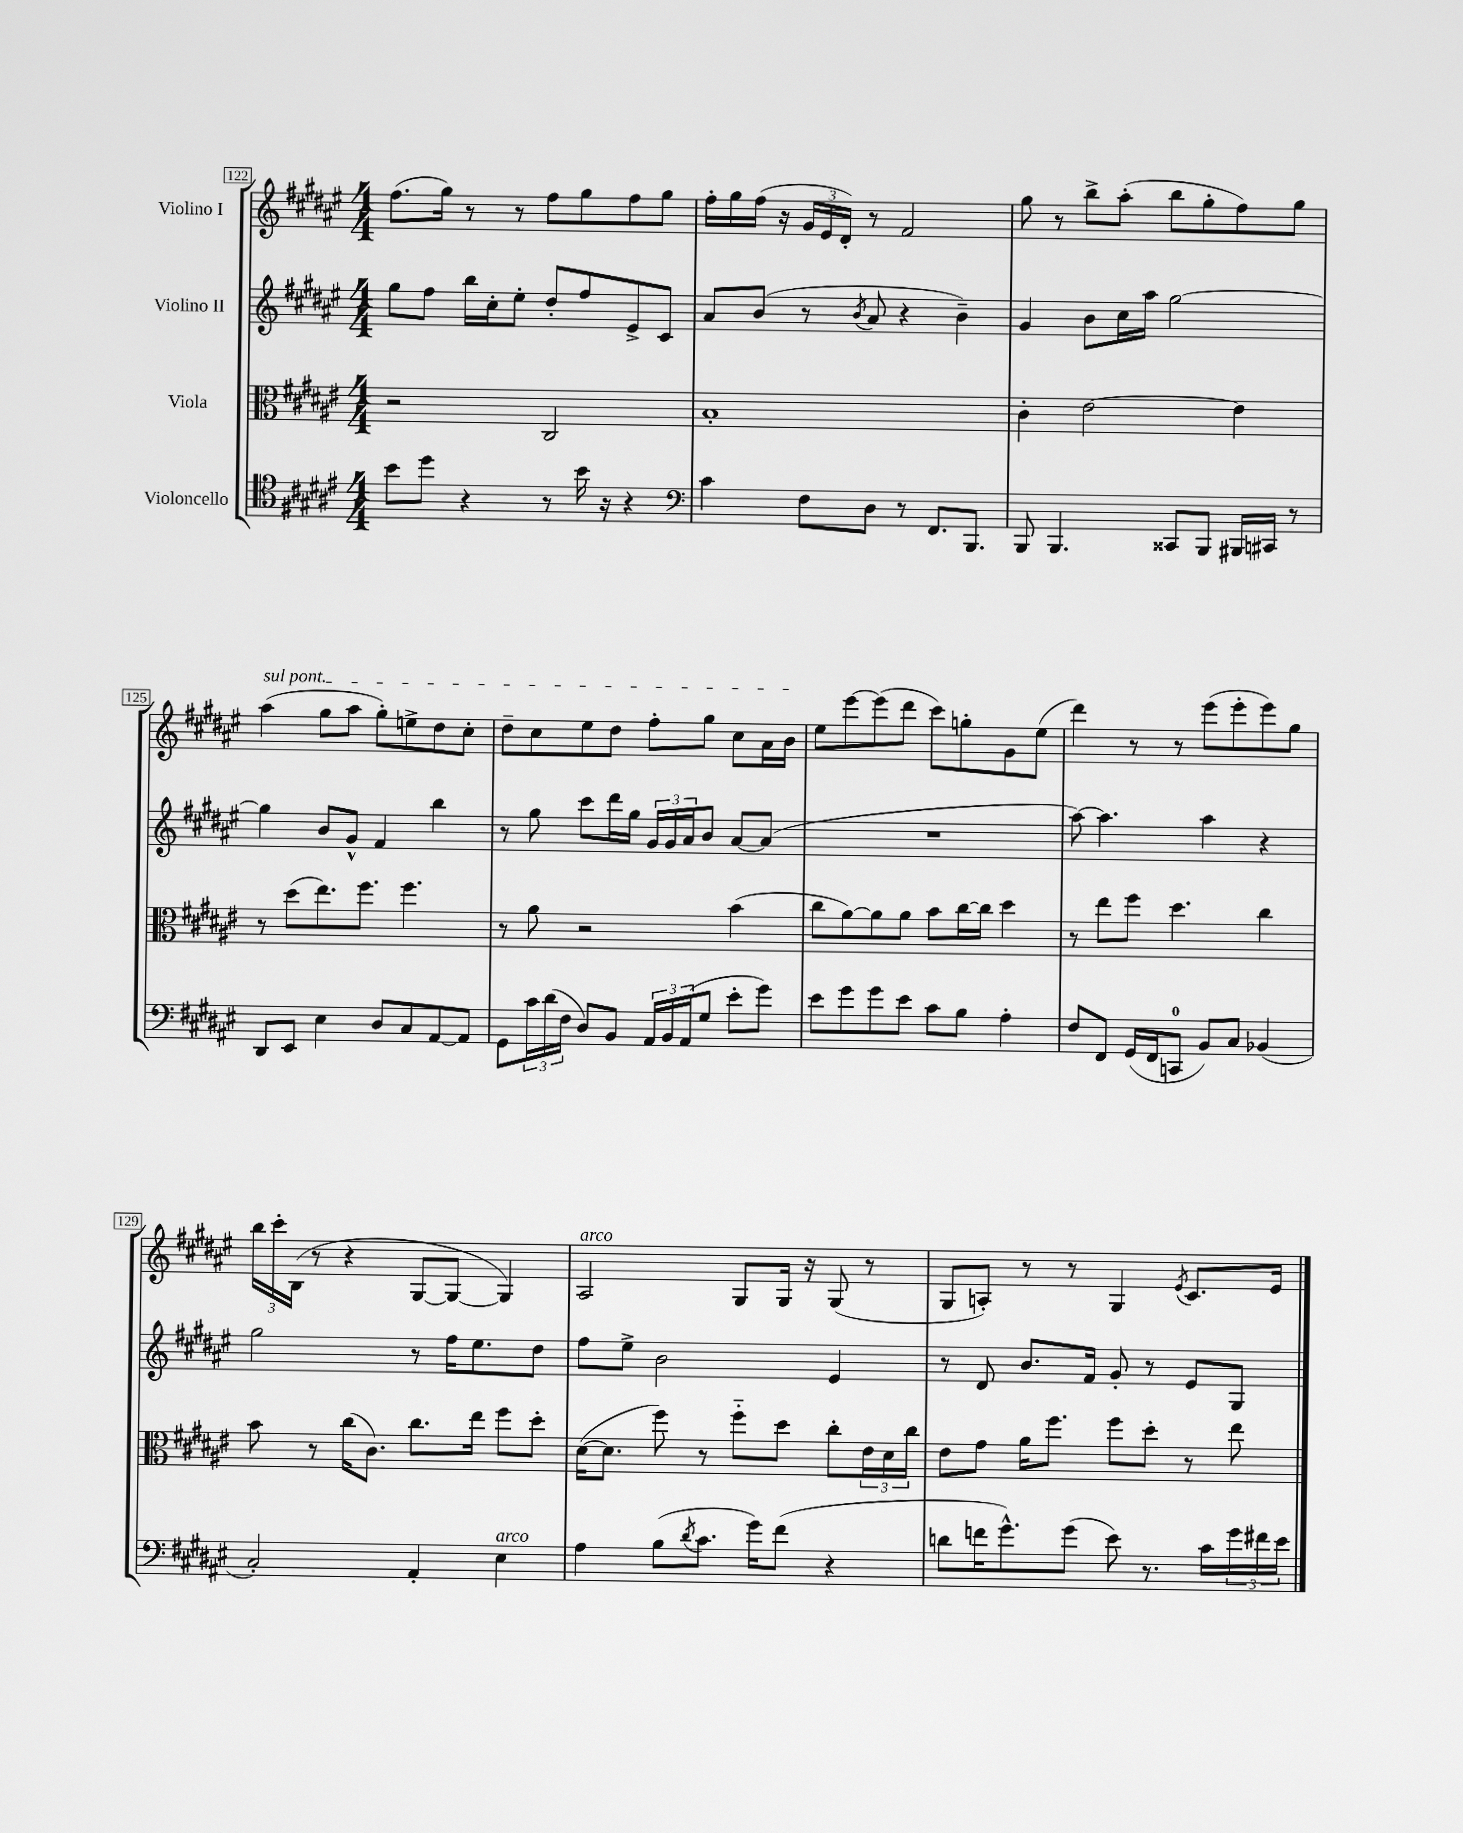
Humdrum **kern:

**kern	**kern	**kern	**kern
*part4	*part3	*part2	*part1
*staff4	*staff3	*staff2	*staff1
*I"Violoncello	*I"Viola	*I"Violino II	*I"Violino I
*clefC4	*clefC3	*clefG2	*clefG2
*k[f#c#g#d#a#e#]	*k[f#c#g#d#a#e#]	*k[f#c#g#d#a#e#]	*k[f#c#g#d#a#e#]
*M4/4	*M4/4	*M4/4	*M4/4
=122	=122	=122	=122
8b\L	2r	8gg#\L	(8.ff#\L
8dd#\J	.	8ff#\J	.
.	.	.	16gg#\Jk)
4r	.	16bb\LL	8r
.	.	16cc#'\J	.
.	.	8ee#'\J	8r
8r	2C#/	8dd#'/L	8ff#\L
16b\	.	8ff#/	8gg#\
16r	.	.	.
4r	.	8e#^/	8ff#\
.	.	8c#/J	8gg#\J
=123	=123	=123	=123
*clefF4	*	*	*
4c#\	1B'	8a#/L	16ff#'\LL
.	.	.	16gg#\
.	.	(8b/J	(16ff#\JJ
.	.	.	16r
8F#\L	.	8r	24g#/LL
.	.	.	24e#/
.	.	.	24d#'/JJ)
.	.	8qb/	.
8D#\J	.	8a#/	8r
8r	.	4r	2f#/
8.FF#/L	.	.	.
.	.	4b~\)	.
8.BBB/J	.	.	.
=124	=124	=124	=124
8BBB/	4c#'\	4g#/	8gg#\
4.BBB/	.	.	8r
.	[2e#\	8b\L	8bb^\L
.	.	16cc#\L	(8aa#'\J
.	.	16aa#\JJ	.
8CC##X/L	.	[2gg#\	8bb\L
8BBB/J	.	.	8gg#'\
16BBB#X/LL	4e#\]	.	8ff#\)
16CC#X/JJ	.	.	.
8r	.	.	8gg#\J
!!LO:LB:g=z
=125	=125	=125	=125
!	!	!	!LO:TX:a:i:t=sul pont.
8DD#/L	8r	4gg#\]	(4aa#\
8EE#/J	(8dd#\L	.	.
4E#\	8.ee#\)	8b/L	8gg#\L
.	.	8g#^^/J	8aa#\J
.	8.ff#\J	.	.
8D#/L	.	4f#/	8gg#'\L)
8C#/	4.ff#\	.	8een^\
[8AA#/	.	4bb\	8dd#\
8AA#/J]	.	.	8cc#'\J
=126	=126	=126	=126
8GG#\L	8r	8r	8dd#~\L
24c#\L	8a#\	8gg#\	8cc#\
(24d#\	.	.	.
24F#\JJ	.	.	.
8D#/L)	2r	8ccc#\L	8ee#\
8BB/J	.	16ddd#\L	8dd#\J
.	.	16gg#\JJ	.
24AA#/LL	.	24g#/LL	8ff#'\L
24BB/	.	24g#/	.
(24AA#/J	.	24a#/J	.
8G#/J	.	8b/J	8gg#\J
8e#'\L	(4b\	[8a#/L	8cc#\L
8g#\J)	.	(8a#/J]	16a#\L
.	.	.	16b\JJ
=127	=127	=127	=127
8e#\L	8cc#\L	1r	8ee#\L
8g#\	[8a#\)	.	[8eee#\
8g#\	8a#\]	.	(8eee#\]
8e#\J	8a#\J	.	8ddd#\J
8c#\L	8b\L	.	8ccc#\L)
8B\J	[16cc#\L	.	8ggn'\
.	16cc#\JJ]	.	.
4A#'\	4dd#\	.	8g#\
.	.	.	(8ee#\J
=128	=128	=128	=128
8F#/L	8r	[8aa#\)	4ddd#\)
8FF#/J	8ee#\L	4.aa#\]	.
(16GG#/LL	8ff#\J	.	8r
16FF#/J	.	.	.
8CCn/J	4.dd#\	.	8r
8BB/L)	.	4aa#\	(8eee#\L
8C#/J	.	.	8eee#'\
(4BB-X/	4cc#\	4r	8eee#\)
.	.	.	8gg#\J
!!LO:LB:g=z
=129	=129	=129	=129
2C#'/)	8b\	2gg#\	24bb\LL
.	.	.	24ccc#'\
.	.	.	(24B\JJ
.	8r	.	8r
.	(16cc#\KL	.	4r
.	8.c#\J)	.	.
4AA#'/	8.cc#\L	8r	[8G#/L
.	.	16ff#\KL	8G#/J_
.	16ee#\Jk	8.ee#\	.
!LO:TX:a:i:t=arco	!	!	!
4E#\	8ff#\L	.	4G#/])
.	8dd#'\J	8dd#\J	.
=130	=130	=130	=130
!	!	!	!LO:TX:a:i:t=arco
4A#\	([16d#\KL	8ff#\L	2A#/
.	8.d#\J]	.	.
.	.	8ee#^\J	.
(8B\L	8ff#\)	2b\	.
8qd#/	.	.	.
8.c#\J	8r	.	.
.	8ff#\L	.	8G#/L
16g#\KL)	.	.	.
(8f#\J	8dd#\J	.	16G#/Jk
.	.	.	16r
4r	8cc#'\L	4e#/	(8G#/
.	24e#\L	.	8r
.	24d#\	.	.
.	24cc#\JJ	.	.
=131	=131	=131	=131
8dn\L	8e#\L	8r	8G#/L
16fn\K	8g#\J	8d#/	8An'/J)
8.g#^^\)	.	.	.
.	16a#\KL	8.b/L	8r
.	8.ff#\J	.	.
(8g#\J	.	.	8r
.	.	16f#/Jk	.
8e#\)	8ff#\L	8g#'/	4G#/
8.r	8dd#'\J	8r	.
.	.	.	8qe#/
.	8r	8e#/L	8.c#/L
16c#\LL	.	.	.
24g#\	8ee#\	8G#/J	.
24f#X\	.	.	.
.	.	.	16e#/Jk
24e#\JJ	.	.	.
==	==	==	==
*-	*-	*-	*-
